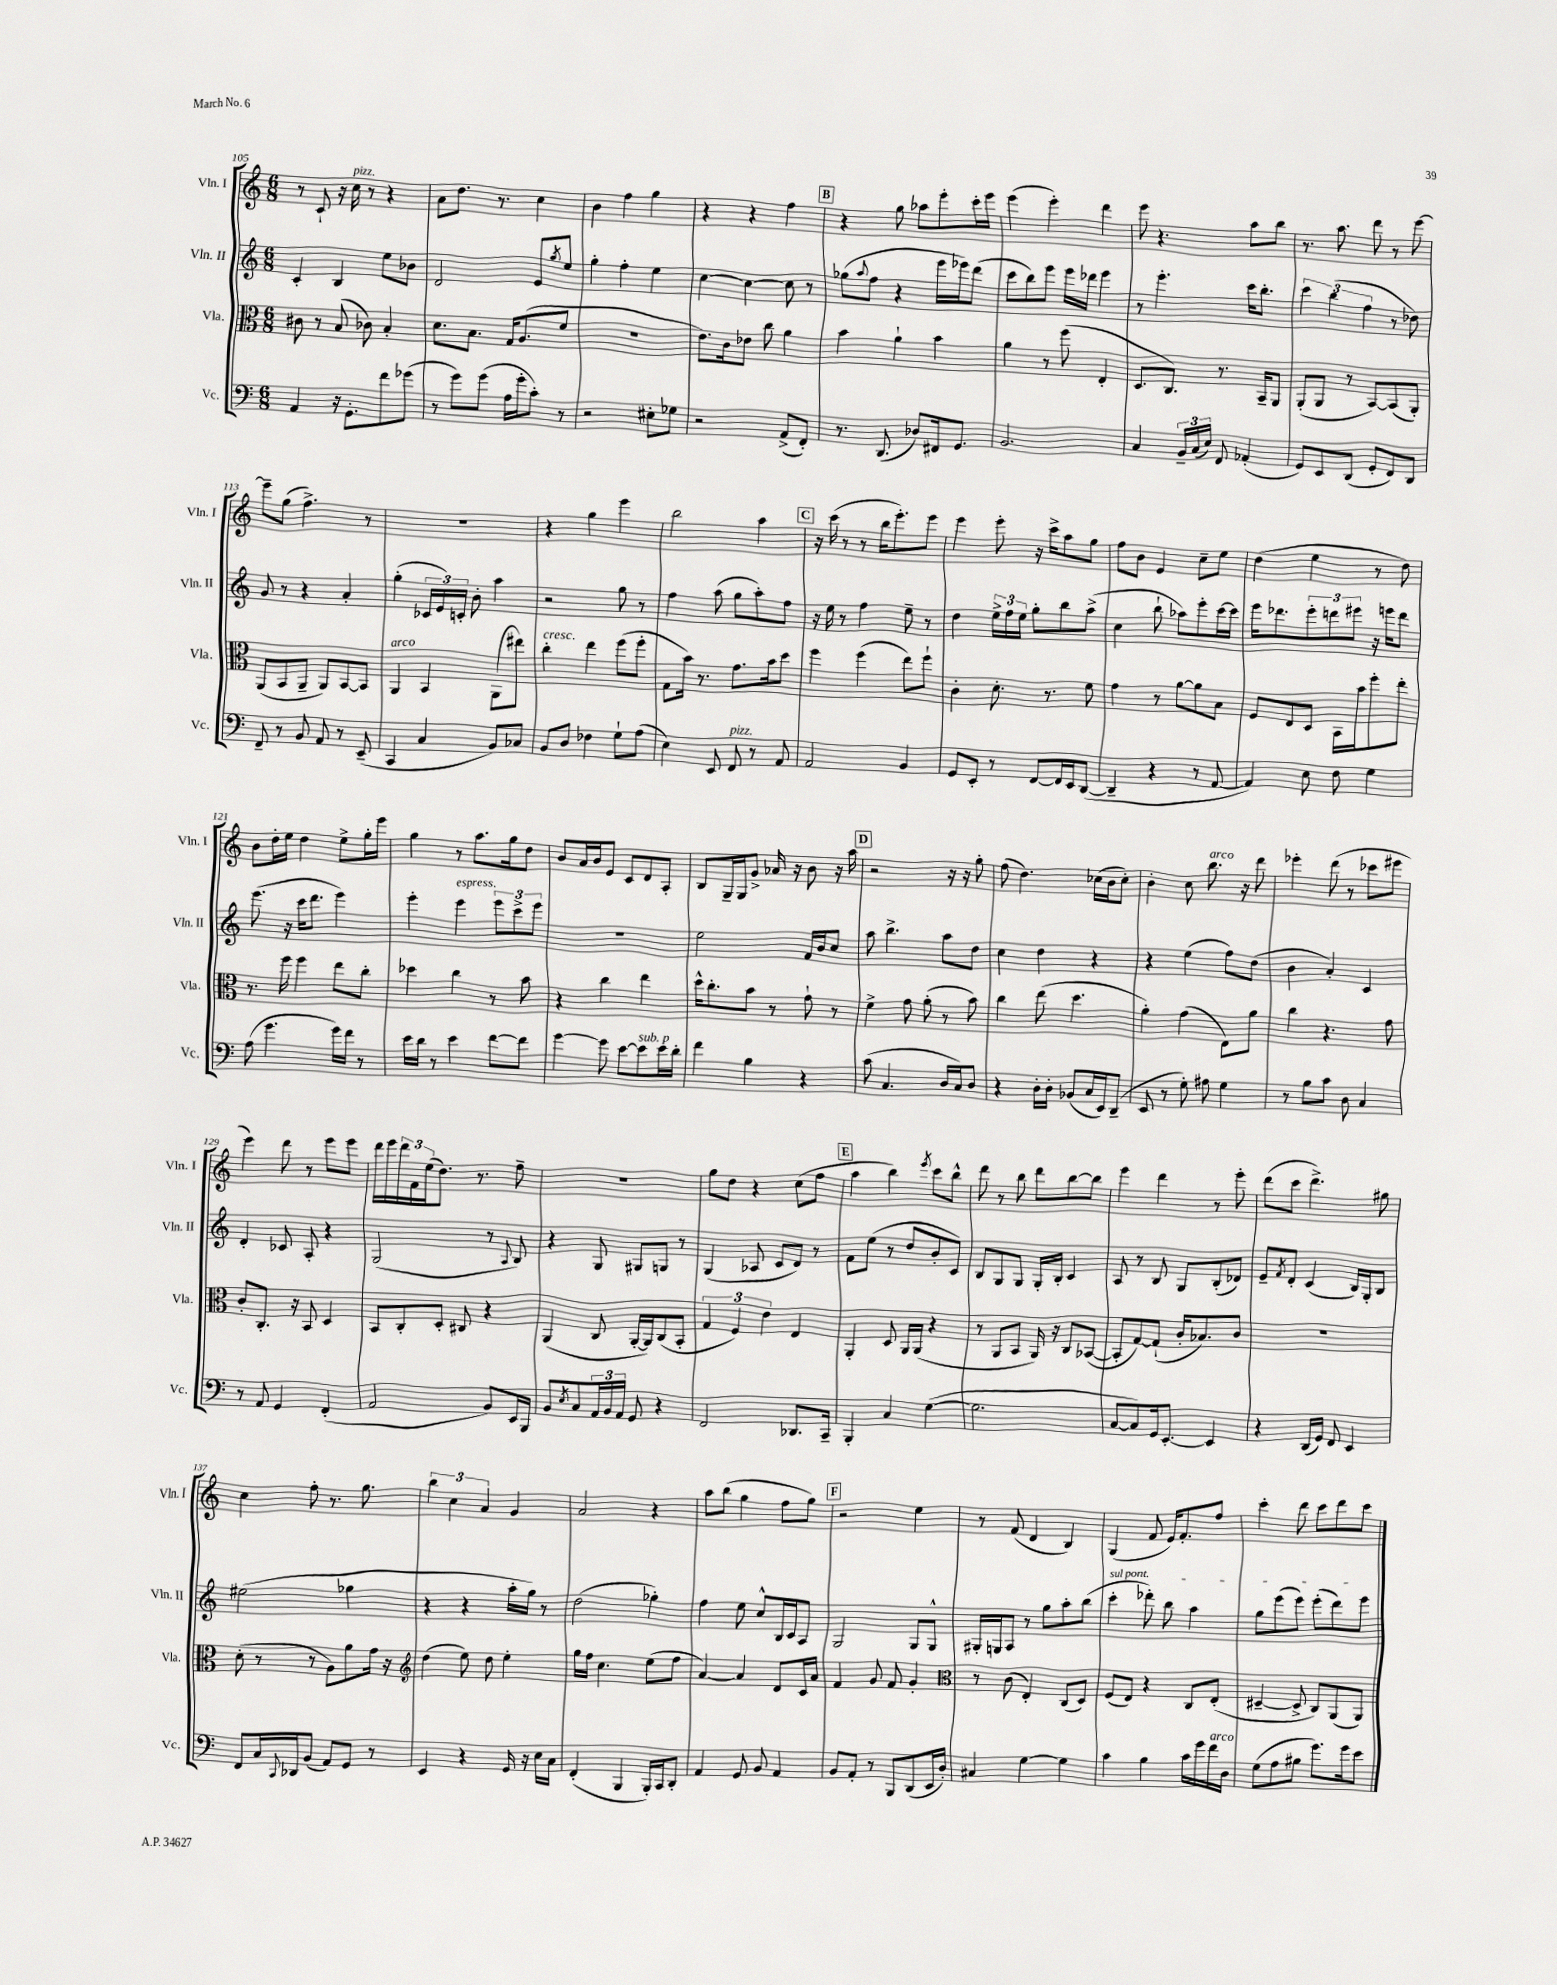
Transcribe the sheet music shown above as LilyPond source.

<<
\new StaffGroup <<
\new Staff = "s0" \with { instrumentName = "Vln. I" shortInstrumentName = "Vln. I" } {
    \clef treble \key c \major \numericTimeSignature \time 6/8
    r8 c'8-! r16 c''16^\markup { \italic "pizz." } r8 r4 |
    a'8 d''8. r8. c''4 |
    b'4 f''4 g''4 |
    r4 r4 f''4 |
    \mark \markup { \box "B" } r4 g''8 aes''8 e'''8-. c'''16-. e'''16 |
    e'''4( e'''4-.) d'''4 |
    e'''8 r4. a''8 b''8 |
    r8. a''8. d'''8 r8 e'''8~ |
    e'''8-- g''8( f''4.->) r8 |
    R2. |
    r4 g''4 e'''4 |
    b''2 a''4 |
    \mark \markup { \box "C" } r16 c'''16( r8 r8 b''16 e'''8.-.) e'''8 |
    e'''4 e'''8-. r16 c'''16-> a''8 g''8 |
    f''8 b'8 e'4 c''8-- e''8 |
    d''4( e''4 r8 d''8) |
    b'8 d''16-. e''16 d''4 e''8-> g''16-. e'''16 |
    g''4 r8 a''8. g''16 d''8 |
    b'8 a'16 b'16 e'8 c'8 d'8 a8-. |
    b8 g16-- g16 g'8-> aes'16 r16 b'8 r16 a''16 |
    \mark \markup { \box "D" } r2 r16 r16 g''8-. |
    f''8( d''4.) ces''16( b'16 ces''8-.) |
    b'4-. c''8 b''8.^\markup { \italic "arco" } r16 d'''8 |
    ees'''4-. d'''8( r8 ces'''8 eis'''8 |
    e'''4) d'''8 r8 e'''8 e'''8 |
    d'''16 e'''16 \tuplet 3/2 { d'''16 f'16 e''16( } d''8.) r8. f''8-- |
    R2. |
    g''8 d''8 r4 c''8( f''8 |
    \mark \markup { \box "E" } a''4 b''4) \acciaccatura { e'''8 } c'''8 b''8-^ |
    d'''8 r8 b''8 d'''8 b''8~ b''8 |
    e'''4 d'''4 r8 e'''8-. |
    d'''8( c'''8 d'''4.->) gis''8 |
    c''4 f''8-. r8. g''8. |
    \tuplet 3/2 { b''4 c''4 a'4 } g'4 |
    a'2 r4 |
    a''8 b''8( g''4 f''8 g''8) |
    \mark \markup { \box "F" } r2 e''4 |
    r8 f'8( d'4 b4) |
    g4( f'8 e'16) f'8.-. f''8 |
    c'''4-. d'''8 c'''8 d'''8 c'''8 \bar "|." |
}
\new Staff = "s1" \with { instrumentName = "Vln. II" shortInstrumentName = "Vln. II" } {
    \clef treble \key c \major \numericTimeSignature \time 6/8
    c'4-. b4 e''8 bes'8 |
    d'2 e'8 \acciaccatura { g''8 } e''8 |
    g''4-. f''4-. e''4 |
    c''4~ c''4~ c''8 r8 |
    \mark \markup { \box "B" } ges''8( \appoggiatura { a''8 } f''8 r4 e'''16 ees'''16) d'''8( |
    c'''8 b''8) e'''8 e'''16 des'''16 e'''4 |
    r8 e'''4.-. c'''16 b''8.-. |
    \tuplet 3/2 { c'''4 b''4( f''4 } r8 des''8) |
    g'8 r8 r4 a'4-. |
    g''4-.( \tuplet 3/2 { ces'16 e'16) c'16-. } b'8-. a''4 |
    r2 g''8 r8 |
    f''4 a''8( g''8 a''8-.) f''8 |
    \mark \markup { \box "C" } r16 e''16 r8 f''4 e''8-- r8 |
    d''4 \tuplet 3/2 { e''16-> f''16 e''16 } g''8-. b''8 a''8->( |
    c''4 b''8-! aes''8) e'''8-. c'''16~ c'''16 |
    e'''16 des'''8. \tuplet 3/2 { e'''8-. d'''8 eis'''8 } r16 e'''16 d'''8 |
    e'''8.( r16 c'''16 d'''8. e'''4) |
    e'''4-. e'''4^\markup { \italic "espress." } \tuplet 3/2 { e'''8 c'''8-> e'''8 } |
    R2. |
    e''2 f'16 b'16 c''8 |
    \mark \markup { \box "D" } a''8 b''4.-> a''8 d''8 |
    c''4 d''4 r4 |
    r4 e''4( f''8) d''8( |
    b'4 a'4-.) c'4 |
    d'4-. ces'8 a8-. r4 |
    g2( r8 \appoggiatura { a8 } b8) |
    r4 g8 gis8 g8 r8 |
    g4( aes8 c'8 d'8) r8 |
    \mark \markup { \box "E" } f'8 e''8( r8 d''8 b'8-. c'8) |
    b8 g8 g8 g16-. b16-. c'4 |
    a8 r8 b8 g8 b8-.( des'8) |
    e'8-- \acciaccatura { f'8 } d'8-. c'4( b16) g16-. b8 |
    eis''2( ges''4 |
    r4 r4 a''16-. g''16) r8 |
    d''2( ges''4-.) |
    f''4 e''8 c''8-^ b16 c'16 a8 |
    \mark \markup { \box "F" } g2 g8 g8-^ |
    gis16-. g16 a8 r8 g''8 a''8-. b''8( |
    \once \override TextSpanner.bound-details.left.text = \markup { \italic "sul pont." } c'''4-.\startTextSpan des'''8-.) b''8 a''4 |
    g''8 e'''8( e'''8) e'''8-.( d'''8) e'''8\stopTextSpan \bar "|." |
}
\new Staff = "s2" \with { instrumentName = "Vla." shortInstrumentName = "Vla." } {
    \clef alto \key c \major \numericTimeSignature \time 6/8
    cis'8 r8 b8( ces'8) b4-. |
    d'8. b8. g16 a8.( f'8 |
    R2. |
    e'8.) c'16 ees'8 c''8 a'4 |
    \mark \markup { \box "B" } b'4 a'4-! b'4 |
    a'4 r8 f''8( e4-. |
    d8. c8.) r8. b,16-- a,8 |
    a,8-.( a,8 r8 b,8~) b,8( a,8-.) |
    a,8( b,8 a,8-- a,8) b,8~ b,8 |
    a,4^\markup { \italic "arco" } b,4 a,8( eis''8) |
    c''4-.^\markup { \italic "cresc." } e''4 f''8( f''8-. |
    g8 b'16) r8. g'8. b'16 d''8 |
    \mark \markup { \box "C" } f''4 f''4( e''8) f''8-! |
    c'4-. d'8.-. r8. f'8 |
    g'4 r8 a'8~ a'8 b8 |
    f8 e8 d8 b,16 b'16 f''8-. e''8-. |
    r8. f''16 f''4 e''8 c''8-. |
    des''4 c''4 r8 b'8 |
    r4 c''4 e''4 |
    d''16-^ c''8.-. b'8 r8 g'8-! r8 |
    \mark \markup { \box "D" } f'4-> g'8 a'8-.( r8 b'8) |
    c''4 e''8( d''4. |
    a'4-.) g'4( e8) a'8 |
    c''4 r4. g'8 |
    c'8-. c8.-. r16 b,8 d4 |
    b,8 c8-. d8-. cis8 r4 |
    a,4( c8 a,16~-. a,16) c8( b,8-. |
    \tuplet 3/2 { g4 f4) e'4 } e4 |
    \mark \markup { \box "E" } a,4-. d8 a,16 a,16( r4 |
    r8 a,8 b,8 a,16) r16 c8 bes,8~( |
    bes,8-. g8~) g8-!( c'16-. bes8.) c'8 |
    R2. |
    d'8-.( r8 r8 a8) a'8 g'16 r16 |
    \clef treble d''4( e''8) d''8 e''4-. |
    g''16 f''16 c''4. e''8( f''8 |
    a'4~) a'4 d'8 c'16 a'16 |
    \mark \markup { \box "F" } f'4 g'8 f'8 g'4-. |
    \clef alto r8 c'8( e4-.) c8( d8) |
    f8( e8) r4 c8 e8-.( |
    dis4~-- dis8-> c8) a,8( a,8) \bar "|." |
}
\new Staff = "s3" \with { instrumentName = "Vc." shortInstrumentName = "Vc." } {
    \clef bass \key c \major \numericTimeSignature \time 6/8
    a,4 r16 g,8.-. f'8 ges'8( |
    r8 g'8) g'8( a16 g'16-. c'8-.) r8 |
    r2 eis8-. ges8 |
    r2 a,8->( f,8-.) |
    \mark \markup { \box "B" } r8. d,8.( des8) fis,16 g,8. |
    b,2. |
    c4 \tuplet 3/2 { b,16-- c16( e16) } f,8 aes,4-.( |
    g,8) e,8 d,8( g,8-. f,8) d,8 |
    f,8-- r8 b,8 a,8 r8 e,8--( |
    c,4 c4 b,8) ces8 |
    b,8 d8 fes4 g8-! a8( |
    e4) e,8 f,8^\markup { \italic "pizz." } r8 a,8 |
    \mark \markup { \box "C" } a,2 b,4 |
    g,8 e,8-. r8 f,8~ f,16 e,16 d,8~( |
    d,4-- r4 r8 a,8~ |
    a,4) e8 f8 g4 |
    a8( g'4. g'16) f'16 r8 |
    e'16 d'16 r8 e'4 f'8~ f'8 |
    g'4~ g'8 e'8~ e'8^\markup { \italic "sub. p" } e'16 d'16-. |
    f'4 b4 r4 |
    \mark \markup { \box "D" } c'8( c4. d16 c16) d8 |
    r4 d16-. d16-. bes,8( c16 e,16) d,8--( |
    e,8 r8 g8-.) ais8 g4 |
    r8 b8 c'8 d8 c4 |
    r8 a,8 g,4 f,4-.( |
    a,2 b,8) e,16 b,,16 |
    b,8 \acciaccatura { e8 } c8 \tuplet 3/2 { a,16 b,16 a,16 } g,8 r4 |
    f,2 des,8. c,16-- |
    \mark \markup { \box "E" } b,,4-. c4 g4~( |
    g2. |
    c8~ c8) g,16 e,8.~-. e,4 |
    r4 d,16( g,16) f,8 e,4 |
    f,8 c16 \appoggiatura { c,8 } des,16 b,8( a,8) g,8 r8 |
    e,4 r4 g,16 r16 e16 c16 |
    f,4-.( b,,4 b,,16-.) c,16 d,8-. |
    a,4 g,8 b,8 a,4 |
    \mark \markup { \box "F" } b,8 a,8-. r8 b,,8 d,8( e,16 d16-.) |
    cis4 g4~ g4 |
    c'4 b4 c'16 g'16 f'16^\markup { \italic "arco" } d16 |
    g8( a8 bis8 g'8.) g'16 e'8 \bar "|." |
}
>>
>>
\layout { \context { \Score currentBarNumber = #105 } }
